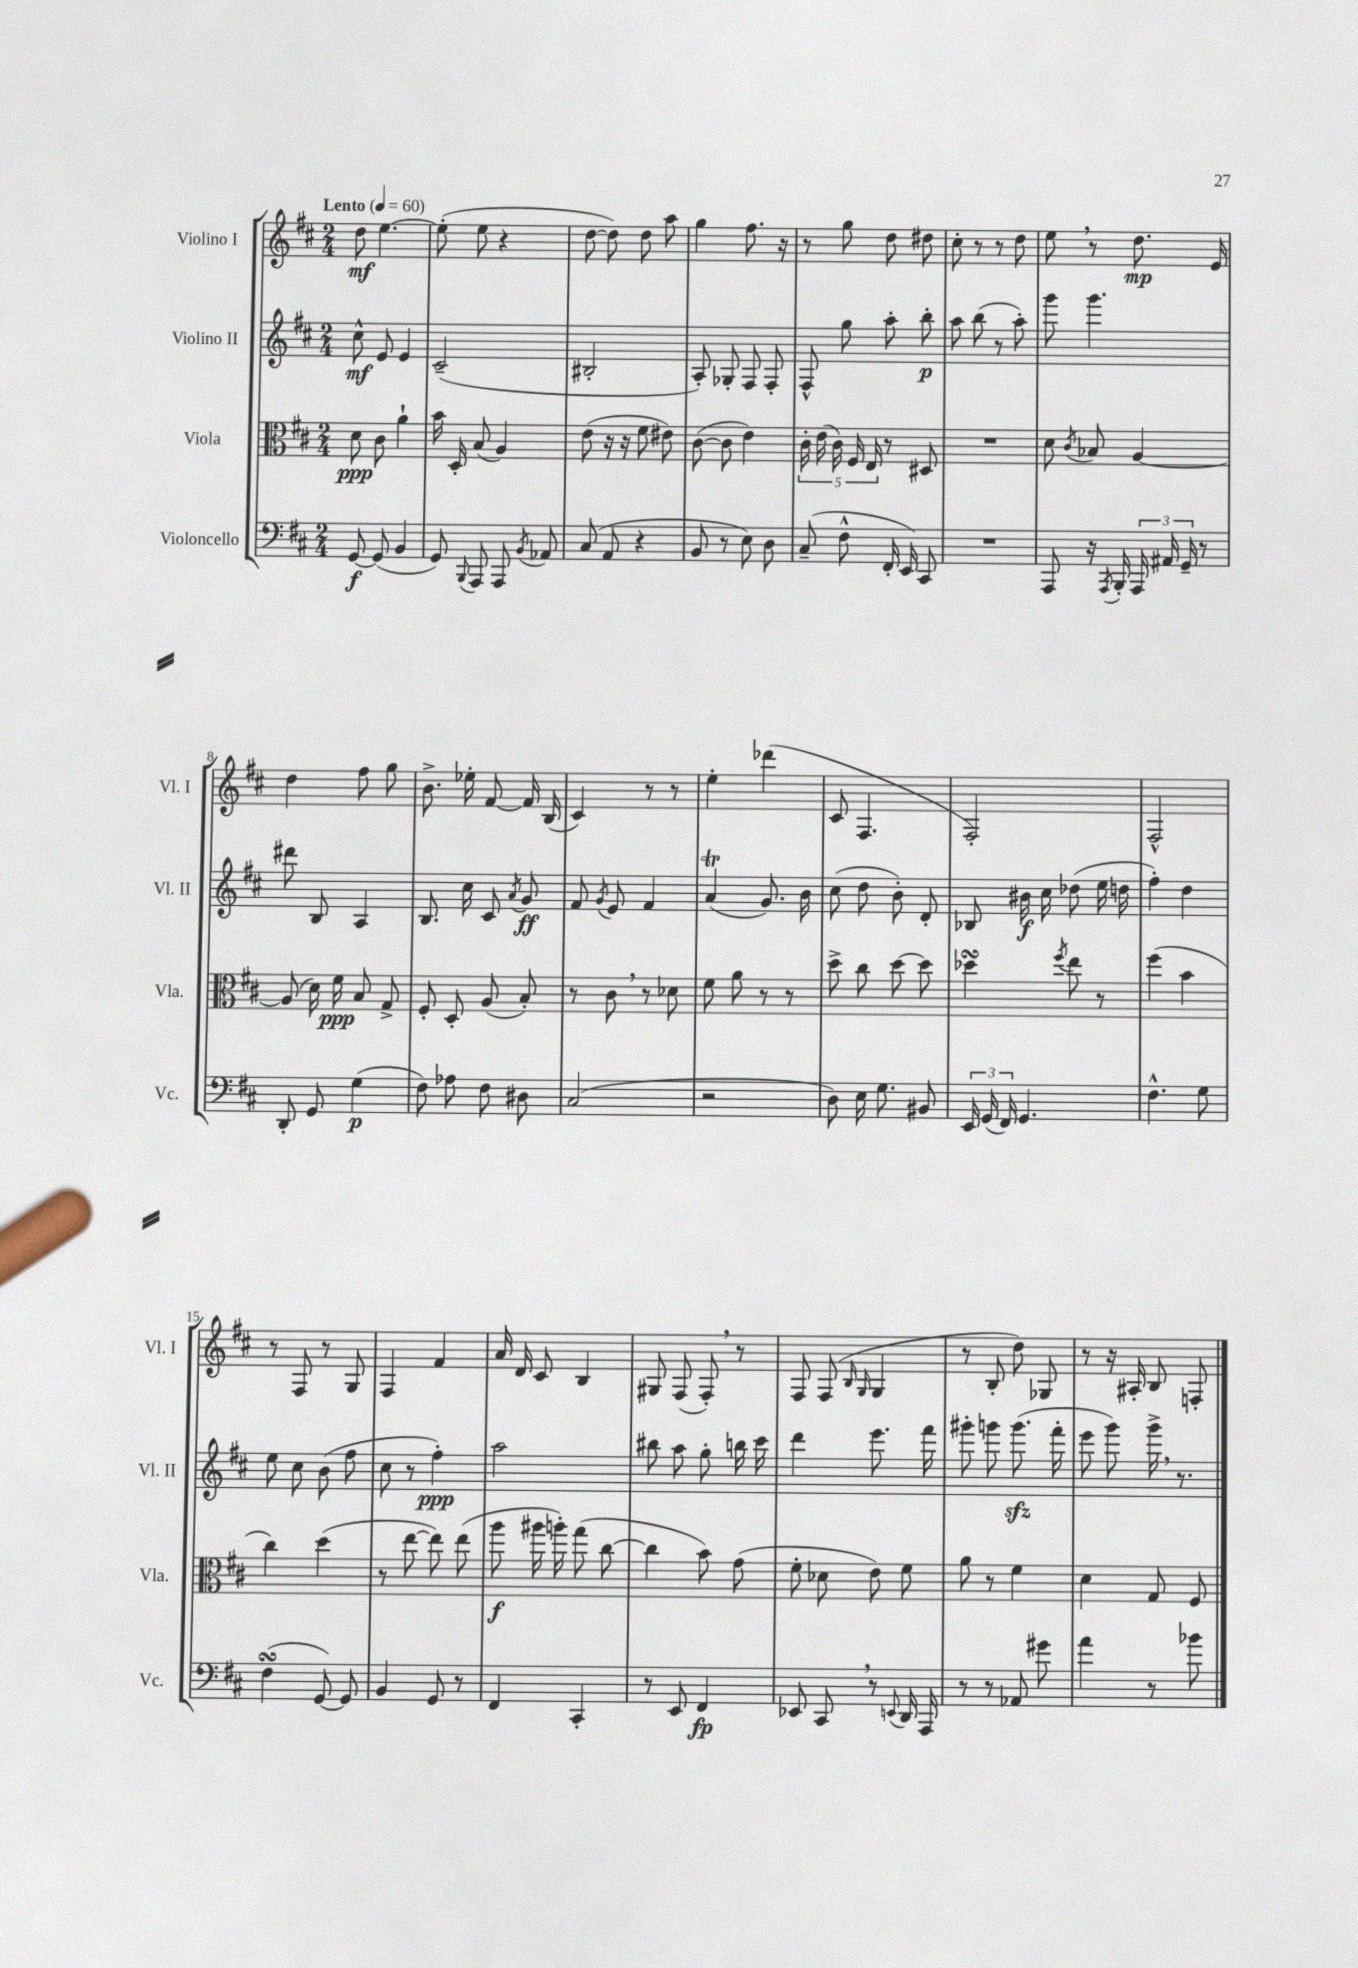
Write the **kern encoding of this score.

**kern	**dynam	**kern	**dynam	**kern	**dynam	**kern	**dynam
*part4	*part4	*part3	*part3	*part2	*part2	*part1	*part1
*staff4	*staff4	*staff3	*staff3	*staff2	*staff2	*staff1	*staff1
*I"Violoncello	*	*I"Viola	*	*I"Violino II	*	*I"Violino I	*
*I'Vc.	*	*I'Vla.	*	*I'Vl. II	*	*I'Vl. I	*
*clefF4	*	*clefC3	*	*clefG2	*	*clefG2	*
*k[f#c#]	*	*k[f#c#]	*	*k[f#c#]	*	*k[f#c#]	*
*M2/4	*	*M2/4	*	*M2/4	*	*M2/4	*
*MM60	*	*MM60	*	*MM60	*	*MM60	*
=1	=1	=1	=1	=1	=1	=1	=1
!	!	!	!	!	!	!LO:TX:a:B:t=Lento	!
[8GG/	f	8d\	ppp	8cc#^^\	mf	8dd\	mf
(8GG/]	.	8c#\	.	8e/	.	[4.ee\	.
4BB/	.	4a`\	.	4e/	.	.	.
=2	=2	=2	=2	=2	=2	=2	=2
8GG/)	.	16b\	.	(2c#~/	.	(8ee'\]	.
.	.	16D'/	.	.	.	.	.
8qqBBB/	.	.	.	.	.	.	.
8AAA/	.	(8B/	.	.	.	8ee\	.
8AAA/	.	4A/)	.	.	.	4r	.
8qBB/	.	.	.	.	.	.	.
8AA-X/	.	.	.	.	.	.	.
=3	=3	=3	=3	=3	=3	=3	=3
(8C#/	.	(8e\	.	2B#X'/	.	[8dd\	.
8AA/	.	16r	.	.	.	8dd\])	.
.	.	16r	.	.	.	.	.
4r	.	8f#\	.	.	.	8dd\	.
.	.	8e#X\)	.	.	.	8aa\	.
=4	=4	=4	=4	=4	=4	=4	=4
8BB/	.	([8c#\	.	8A'/)	.	4gg\	.
8r	.	8c#\]	.	8G-X'/	.	.	.
8E\)	.	4e\)	.	8F#/	.	8.ff#\	.
8D\	.	.	.	8F#'/	.	.	.
.	.	.	.	.	.	16r	.
=5	=5	=5	=5	=5	=5	=5	=5
(8C#~/	.	20c#'\	.	8F#^^/	.	8r	.
.	.	(20e\	.	.	.	.	.
.	.	20c#\)	.	.	.	.	.
8F#^^\	.	.	.	8gg\	.	8gg\	.
.	.	20F#/	.	.	.	.	.
.	.	20E/	.	.	.	.	.
16FF#'/	.	8r	.	8aa'\	.	8dd\	.
16EE/)	.	.	.	.	.	.	.
8CC#/	.	8D#X/	.	8bb'\	p	8dd#X\	.
=6	=6	=6	=6	=6	=6	=6	=6
2r	.	2r	.	8aa\	.	8cc#'\	.
.	.	.	.	(8bb\	.	8r	.
.	.	.	.	8r	.	8r	.
.	.	.	.	8aa'\)	.	8dd\	.
=7	=7	=7	=7	=7	=7	=7	=7
8AAA/	.	8d\	.	8ggg\	.	8ee,\	.
.	.	8qc#/	.	.	.	.	.
16r	.	8B-X/	.	4.ggg\	.	8r	.
8qAAA/	.	.	.	.	.	.	.
16BBB'/	.	.	.	.	.	.	.
24AAA/	.	[4A/	.	.	.	8.dd\	mp
24AA#X/	.	.	.	.	.	.	.
24GG~/	.	.	.	.	.	.	.
8r	.	.	.	.	.	.	.
.	.	.	.	.	.	16e/	.
!!LO:LB:g=z
=8	=8	=8	=8	=8	=8	=8	=8
8DD'/	.	(8A/]	.	8ddd#X\	.	4dd\	.
8GG/	.	16d\)	.	8B/	.	.	.
.	.	16f#\	ppp	.	.	.	.
(4G\	p	8B/	.	4A/	.	8ff#\	.
.	.	8G^/	.	.	.	8gg\	.
=9	=9	=9	=9	=9	=9	=9	=9
8F#\)	.	8F#'/	.	8.B/	.	8.b^\	.
8A-X\	.	8D'/	.	.	.	.	.
.	.	.	.	16cc#\	.	16ee-X'\	.
8F#\	.	(8A/	.	8c#/	.	[8f#/	.
.	.	.	.	8qa/	.	.	.
8D#X\	.	8B'/)	.	8g/	ff	16f#/]	.
.	.	.	.	.	.	(16B/	.
=10	=10	=10	=10	=10	=10	=10	=10
(2C#/	.	8r	.	8f#/	.	4c#/)	.
.	.	.	.	8qg/	.	.	.
.	.	8c#,\	.	8e/	.	.	.
.	.	8r	.	4f#/	.	8r	.
.	.	8d-X\	.	.	.	8r	.
=11	=11	=11	=11	=11	=11	=11	=11
2r	.	8f#\	.	(4aT/	.	4ee'\	.
.	.	8a\	.	.	.	.	.
.	.	8r	.	8.g/)	.	(4ddd-X\	.
.	.	8r	.	.	.	.	.
.	.	.	.	16b\	.	.	.
=12	=12	=12	=12	=12	=12	=12	=12
8D\)	.	8dd^\	.	(8cc#\	.	8c#/	.
16E\	.	8cc#\	.	8dd\	.	4.F#/	.
8.G\	.	.	.	.	.	.	.
.	.	[8dd\	.	8b'\)	.	.	.
8BB#X/	.	8dd\]	.	8d'/	.	.	.
=13	=13	=13	=13	=13	=13	=13	=13
24EE/	.	4dd-XsSSs\	.	8B-X/	.	2F#'/)	.
(24GG/	.	.	.	.	.	.	.
24FF#/)	.	.	.	.	.	.	.
4.GG/	.	.	.	16b#X\	f	.	.
.	.	.	.	16cc#\	.	.	.
.	.	8qff#/	.	.	.	.	.
.	.	8ee\	.	(8dd-X\	.	.	.
.	.	8r	.	16ee\	.	.	.
.	.	.	.	16ddn\	.	.	.
=14	=14	=14	=14	=14	=14	=14	=14
4.F#^^\	.	(4ff#\	.	4ff#'\)	.	2F#^^/	.
.	.	4b\	.	4dd\	.	.	.
8G\	.	.	.	.	.	.	.
!!LO:LB:g=z
=15	=15	=15	=15	=15	=15	=15	=15
(4F#sSsS\	.	4cc#\)	.	8ee\	.	8r	.
.	.	.	.	8cc#\	.	8F#/	.
[8GG/)	.	(4dd\	.	(8b\	.	8r	.
8GG/]	.	.	.	8ff#\	.	8G/	.
=16	=16	=16	=16	=16	=16	=16	=16
4BB/	.	8r	.	8cc#\	.	4F#/	.
.	.	[8ee\	.	8r	.	.	.
8GG/	.	8ee\])	.	4ff#'\)	ppp	4f#/	.
8r	.	(8ee\	.	.	.	.	.
=17	=17	=17	=17	=17	=17	=17	=17
4FF#/	.	8aa\	f	2aa\	.	16a/	.
.	.	.	.	.	.	16d/	.
.	.	16aa#X\	.	.	.	8c#/	.
.	.	16aan'\)	.	.	.	.	.
4CC#'/	.	(8gg\	.	.	.	4B/	.
.	.	[8cc#\	.	.	.	.	.
=18	=18	=18	=18	=18	=18	=18	=18
8r	.	4cc#\]	.	8bb#X\	.	8G#X/	.
8EE/	.	.	.	8aa\	.	(8F#/	.
4FF#/	fp	8b\)	.	8gg'\	.	8F#',/)	.
.	.	(8g\	.	16bbn\	.	8r	.
.	.	.	.	16ccc#\	.	.	.
=19	=19	=19	=19	=19	=19	=19	=19
8EE-X/	.	8f#'\	.	4ddd\	.	8F#/	.
8CC#,/	.	8d-X\	.	.	.	(8F#/	.
.	.	.	.	.	.	16qqB/	.
.	.	.	.	.	.	16qqG/	.
8r	.	8e\)	.	8.eee\	.	4G/	.
8qqEEn/	.	.	.	.	.	.	.
16DD/	.	8f#\	.	.	.	.	.
16AAA/	.	.	.	16fff#\	.	.	.
=20	=20	=20	=20	=20	=20	=20	=20
8r	.	8a\	.	8ggg#X'\	.	8r	.
8r	.	8r	.	8gggn\	.	8B'/	.
8AA-X/	.	4f#\	.	(8.gggzz\	.	8dd\)	.
8g#X\	.	.	.	.	.	8G-X/	.
.	.	.	.	16fff#'\	.	.	.
=21	=21	=21	=21	=21	=21	=21	=21
4a\	.	4d\	.	8eee\	.	8r	.
.	.	.	.	8ggg\)	.	16r	.
.	.	.	.	.	.	16A#X'/	.
8r	.	8G/	.	16ggg^,\	.	8B/	.
.	.	.	.	8.r	.	.	.
8b-X\	.	8F#/	.	.	.	8Fn'/	.
==	==	==	==	==	==	==	==
*-	*-	*-	*-	*-	*-	*-	*-
